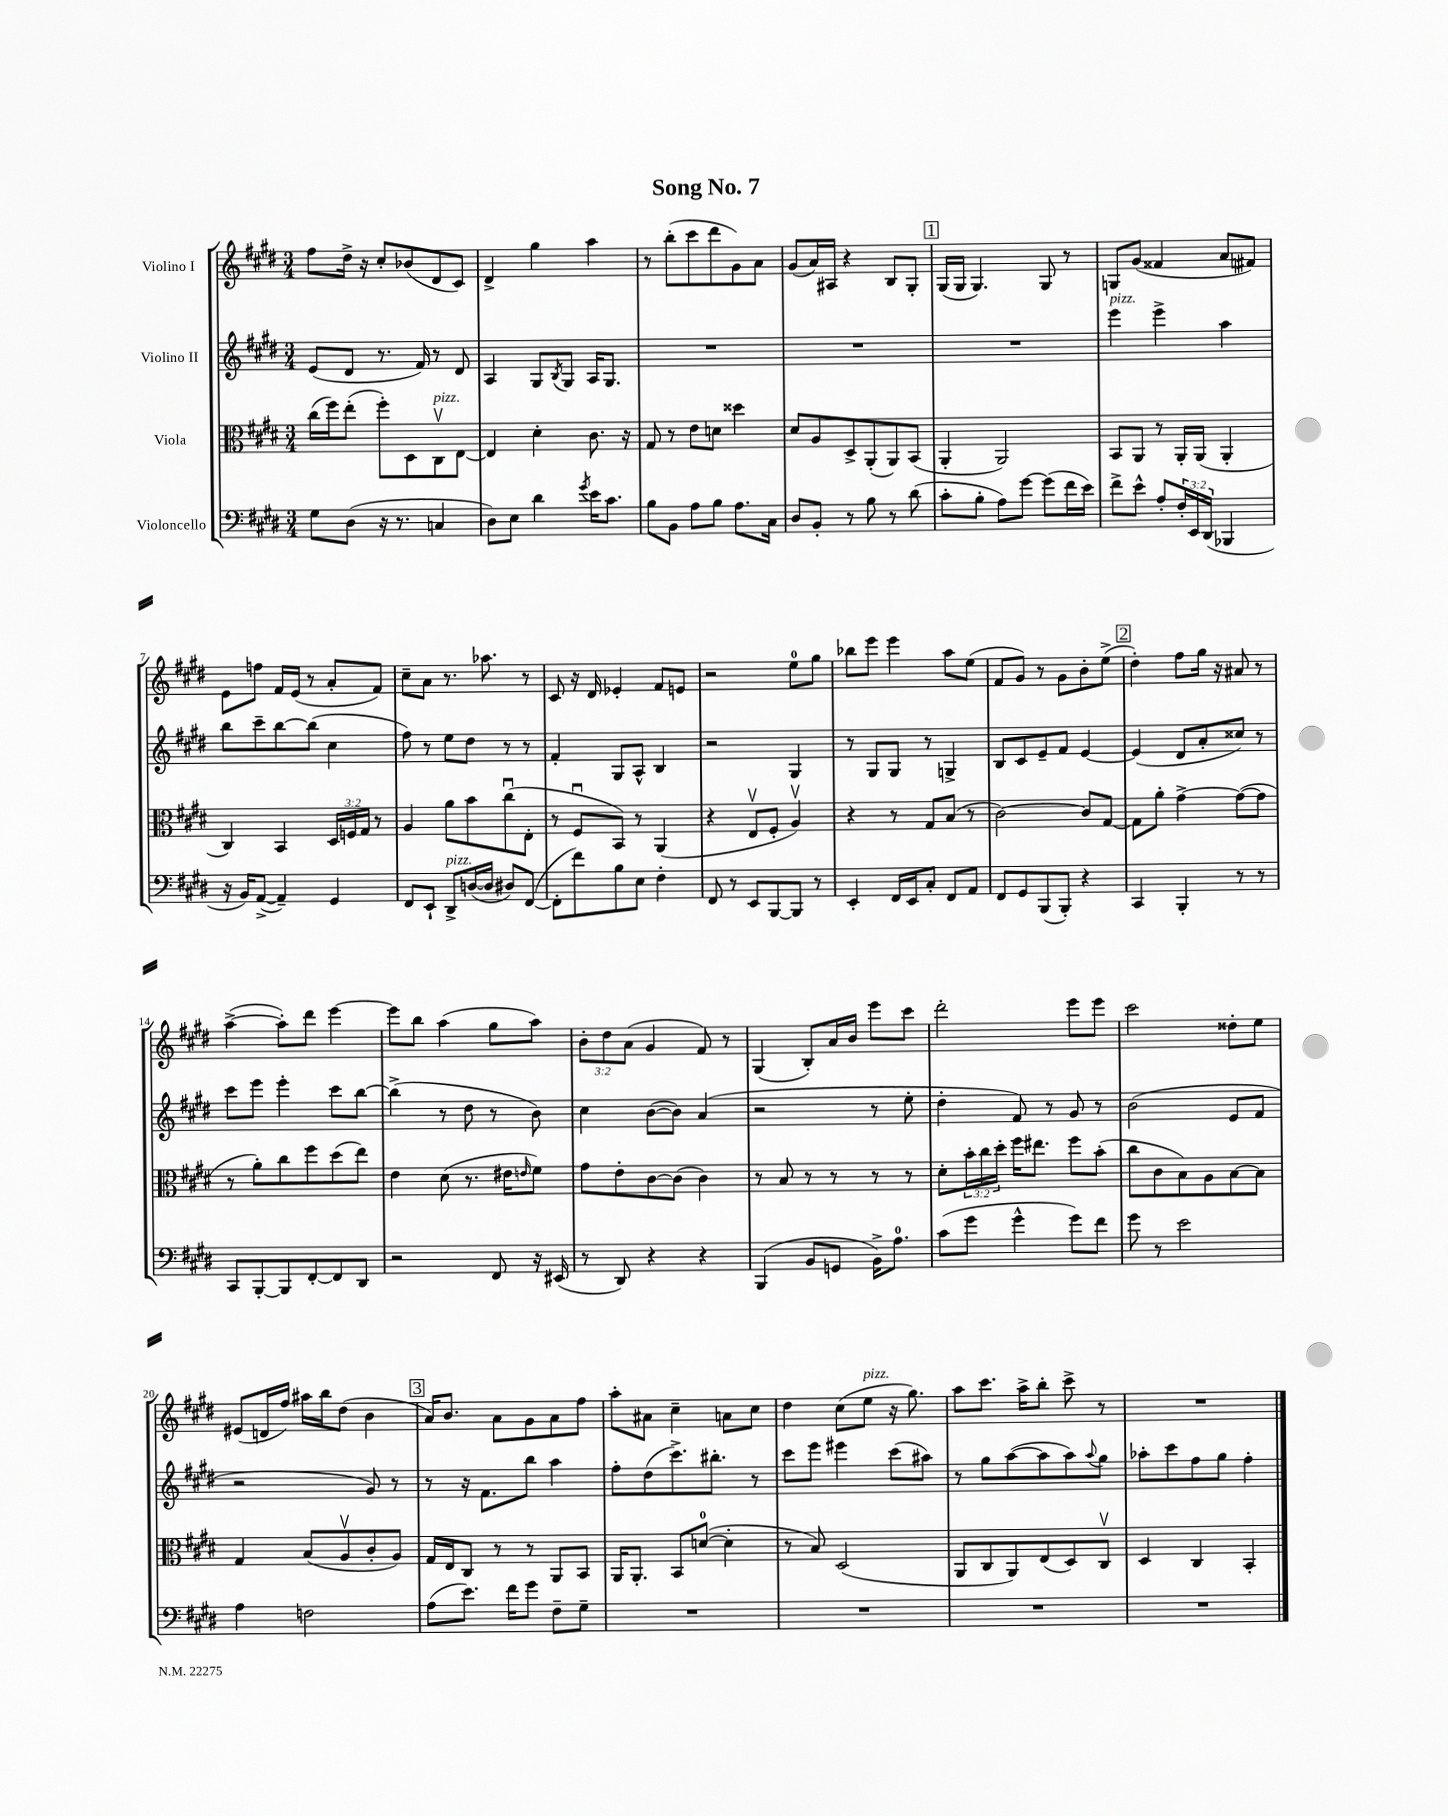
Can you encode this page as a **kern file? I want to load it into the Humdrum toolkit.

**kern	**kern	**kern	**kern
*part4	*part3	*part2	*part1
*staff4	*staff3	*staff2	*staff1
*I"Violoncello	*I"Viola	*I"Violino II	*I"Violino I
*clefF4	*clefC3	*clefG2	*clefG2
*k[f#c#g#d#]	*k[f#c#g#d#]	*k[f#c#g#d#]	*k[f#c#g#d#]
*M3/4	*M3/4	*M3/4	*M3/4
=1	=1	=1	=1
8G#\L	(16cc#\LL	(8e/L	8ff#\L
.	16ff#\J)	.	.
(8D#\J	(8ee'\J	8d#/J	16dd#^\Jk
.	.	.	16r
16r	8ff#'\L)	8.r	8cc#'/L
8.r	.	.	.
.	8D#\	.	(8b-X/
.	.	16f#/)	.
!	!LO:TX:a:i:t=pizz.	!	!
4Cn/	8C#v\	8r	8d#/
.	[8E\J	8d#/	8c#/J)
=2	=2	=2	=2
8D#\L)	4E/]	4A/	4d#^/
8E\J	.	.	.
4d#\	4d#'\	8G#/L	4gg#\
.	.	8qB/	.
.	.	8G#/J	.
8qg#/	.	.	.
16e\KL	8.c#\	16A/KL	4aa\
8.c#\J	.	8.G#/J	.
.	16r	.	.
=3	=3	=3	=3
8B\L	8G#/	2.r	8r
8BB\J	8r	.	(8bb'\L
8A\L	8e\L	.	8ccc#\
8B\J	8dn\J	.	8ddd#\
8.A\L	4dd##X\	.	8g#\)
.	.	.	8a\J
16C#\Jk	.	.	.
=4	=4	=4	=4
8D#/L	8d#/L	2.r	(8g#/L
8BB'/J	8A/	.	16a/L)
.	.	.	16A#X/JJ
8r	8D#^/	.	4r
8B\	(8AA'/	.	.
8r	8AA/)	.	8B/L
(8d#\	(8BB/J	.	8G#'/J
!!LO:REH:place=s1:t=1
=5	=5	=5	=5
8c#'\L	4AA'/	2.r	(16G#/LL
.	.	.	16G#/JJ
8B'\J	.	.	4.G#/)
8A\L)	2AA/)	.	.
[8g#\J	.	.	.
(8g#\L]	.	.	8G#/
16f#\L	.	.	8r
16e\JJ)	.	.	.
=6	=6	=6	=6
!	!	!LO:TX:a:i:t=pizz.	!
8f#^\L	8BB/L	4eee\	8Gn/L
8e^^\J	8AA/J	.	(8g#/J
8A'/L	8r	4eee^\	4f##X/
24F#'/L	16AA'/LL	.	.
24EE/	.	.	.
.	(16AA/JJ	.	.
(24DD#/JJ	.	.	.
4BBB-X/	4AA'/	4aa\	8a/L
.	.	.	8f#X/J)
!!LO:LB:g=z
=7	=7	=7	=7
16r	4C#/)	8bb\L	8e\L
16BB/KL)	.	.	.
([8AA^/J	.	8ccc#~\	8ffn\J
4AA~/])	4BB/	[8bb\	16f#/LL
.	.	.	(16e/JJ
.	.	(8bb\J]	8r
4GG#/	24D#/LL	4cc#\	8a'/L
.	24Fn/	.	.
.	24G#/JJ	.	.
.	8r	.	8f#/J)
=8	=8	=8	=8
8FF#/L	4A/	8ff#\)	8cc#~\L
8EE`/J	.	8r	8a\J
!LO:TX:a:i:t=pizz.	!	!	!
8DD#^/L	8a\L	8ee\L	8.r
([16Dn/L	8b\	8dd#\J	.
16D/JJ]	.	.	8.aa-X\
8D#X/L)	(8cc#u\	8r	.
([8FF#/J	8E'\J	8r	8r
=9	=9	=9	=9
8FF#'\L]	8r	4f#'/	8c#/
8f#\)	8F#u/L	.	16r
.	.	.	16d#/
8B\	8BB/J)	8G#/L	4e-X'/
8E\J	8r	8A^^/J	.
4F#'\	(4AA/	4B/	8f#/L
.	.	.	8en/J
=10	=10	=10	=10
8FF#/	4r	2r	2r
8r	.	.	.
8EE/L	8Ev/L	.	.
[8BBB/	8F#'/J	.	.
8BBB/J]	4Av/)	4G#/	8ee\L
8r	.	.	8gg#\J
=11	=11	=11	=11
4EE'/	4r	8r	8bb-X\L
.	.	8G#/L	8eee\J
16FF#/LL	8r	8G#/J	4eee\
16EE/J	.	.	.
8C#'/J	8G#/L	8r	.
8FF#/L	(8B/J	4Gn^/	8aa\L
8AA/J	8r	.	(8ee\J
=12	=12	=12	=12
8FF#/L	[2c#\)	8B/L	8f#/L
8GG#/	.	8c#/	8g#/J)
(8BBB/	.	8e~/	8r
8BBB'/J)	.	8f#/J	8g#\L
4r	8c#/L]	[4e/	8b'\
.	[8G#/J	.	(8ee^\J
!!LO:REH:place=s1:t=2
=13	=13	=13	=13
4CC#/	8G#\L]	(4e/]	4dd#'\)
.	8a'\J	.	.
4BBB'/	[4g#^\	8d#/L	8ff#\L
.	.	8a'/	16gg#\Jk
.	.	.	16r
8r	(8g#\L_	8cc##X/J)	8a#X/
8r	8g#\J]	8r	8r
!!LO:LB:g=z
=14	=14	=14	=14
8CC#/L	8r	8ccc#\L	([4aa^\
[8BBB'/	8a'\L)	8eee\J	.
8BBB/]	8cc#\	4eee'\	8aa'\L])
[8FF#'/	8ff#\	.	8ddd#\J
8FF#/]	(8dd#\	8ccc#\L	[4eee\
8DD#/J	8ee\J)	[8bb\J	.
=15	=15	=15	=15
2r	4e\	(4bb^\]	8eee\L]
.	.	.	8bb\J
.	(8d#\	8r	(4aa\
.	8.r	8dd#\	.
8FF#/	.	8r	8gg#\L
.	16e#X\KL	.	.
.	16qqen/	.	.
16r	8f#\J)	8b\)	8aa\J)
(16EE#X/	.	.	.
=16	=16	=16	=16
8r	8g#\L	4cc#\	12b'\L
.	.	.	12dd#\
8DD#/)	8e'\	.	.
.	.	.	(12a\J
4r	[8c#\	([8b\L	4g#/
.	(8c#\J]	8b\J])	.
4r	4c#\)	(4a/	8f#/)
.	.	.	8r
=17	=17	=17	=17
(4BBB/	8r	2r	(4G#/
.	8B/	.	.
8BB/L	8r	.	8B'/L)
8GGn/J	8r	.	16a/L
.	.	.	16b/JJ
16BB^\KL)	8r	8r	8eee\L
8.A\J	.	.	.
.	8r	8ee'\	8ccc#\J
=18	=18	=18	=18
(8c#\L	8d#'\L	4dd#'\	2ddd#'\
8g#\J	24b'\L	.	.
.	24cc#\	.	.
.	24dd#'\JJ	.	.
4g#^^\	16ff#\KL	8f#/)	.
.	8.ee#X\J	.	.
.	.	8r	.
8g#\L)	8ff#\L	8g#/	8eee\L
8f#\J	(8b'\J	8r	8eee\J
=19	=19	=19	=19
8g#\	8cc#\L	(2b\	2ccc#\
8r	8c#\	.	.
2e\	8B\)	.	.
.	8A\	.	.
.	[8B\	8e/L	8dd##X'\L
.	8B\J]	8f#/J	8ee\J
!!LO:LB:g=z
=20	=20	=20	=20
4A\	4G#/	2r	(8e#X/L
.	.	.	16dn/L
.	.	.	16ff#/JJ)
2Fn\	(8B/L	.	16aa#X\LL
.	.	.	16bb\J
.	8Av/	.	(8dd#\J
.	8c#'/	8g#/)	4b\
.	8A/J)	8r	.
!!LO:REH:place=s1:t=3
=21	=21	=21	=21
(8A\L	16G#/LL	8r	16a/KL)
.	16E/J	.	8.b/J
8.e\J)	8C#/J	16r	.
.	.	8.f#\L	.
.	8r	.	8a\L
16f#\KL	.	.	.
8g#\J	8r	8bb\J	8g#\
8F#~\L	8AA/L	4aa\	8a\
8G#~\J	8BB/J	.	8ff#\J
=22	=22	=22	=22
2.r	16AA/KL	8ff#'\L	8aa'\L
.	8.AA'/J	.	.
.	.	(8dd#\	8a#X\J
.	8BB/L	8.ccc#^\)	4cc#~\
.	([8dn/J	.	.
.	.	8.bb#X'\J	.
.	4d'\]	.	8an\L
.	.	8r	8cc#\J
=23	=23	=23	=23
2.r	8r	8ccc#\L	4dd#\
.	8B/)	8eee\J	.
.	(2D#/	4eee#X\	(8cc#\L
!	!	!	!LO:TX:a:i:t=pizz.
.	.	.	8ee\J
.	.	(8ccc#\L	16r
.	.	.	8.gg#\)
.	.	8aa#X\J)	.
=24	=24	=24	=24
2.r	8AA/L	8r	8aa\L
.	8C#/	8gg#\L	8.ccc#\J
.	8AA/)	([8aa\	.
.	.	.	16aa^\KL
.	(8E/	8aa\]	8bb'\J
.	8D#/)	8aa\)	8ccc#^\
.	.	8qqaa/	.
.	8C#v/J	8gg#\J	8r
=25	=25	=25	=25
2.r	4D#/	8aa-X'\L	2.r
.	.	8ccc#\	.
.	4C#/	8ff#\	.
.	.	8gg#\J	.
.	4BB'/	4ff#'\	.
==	==	==	==
*-	*-	*-	*-
